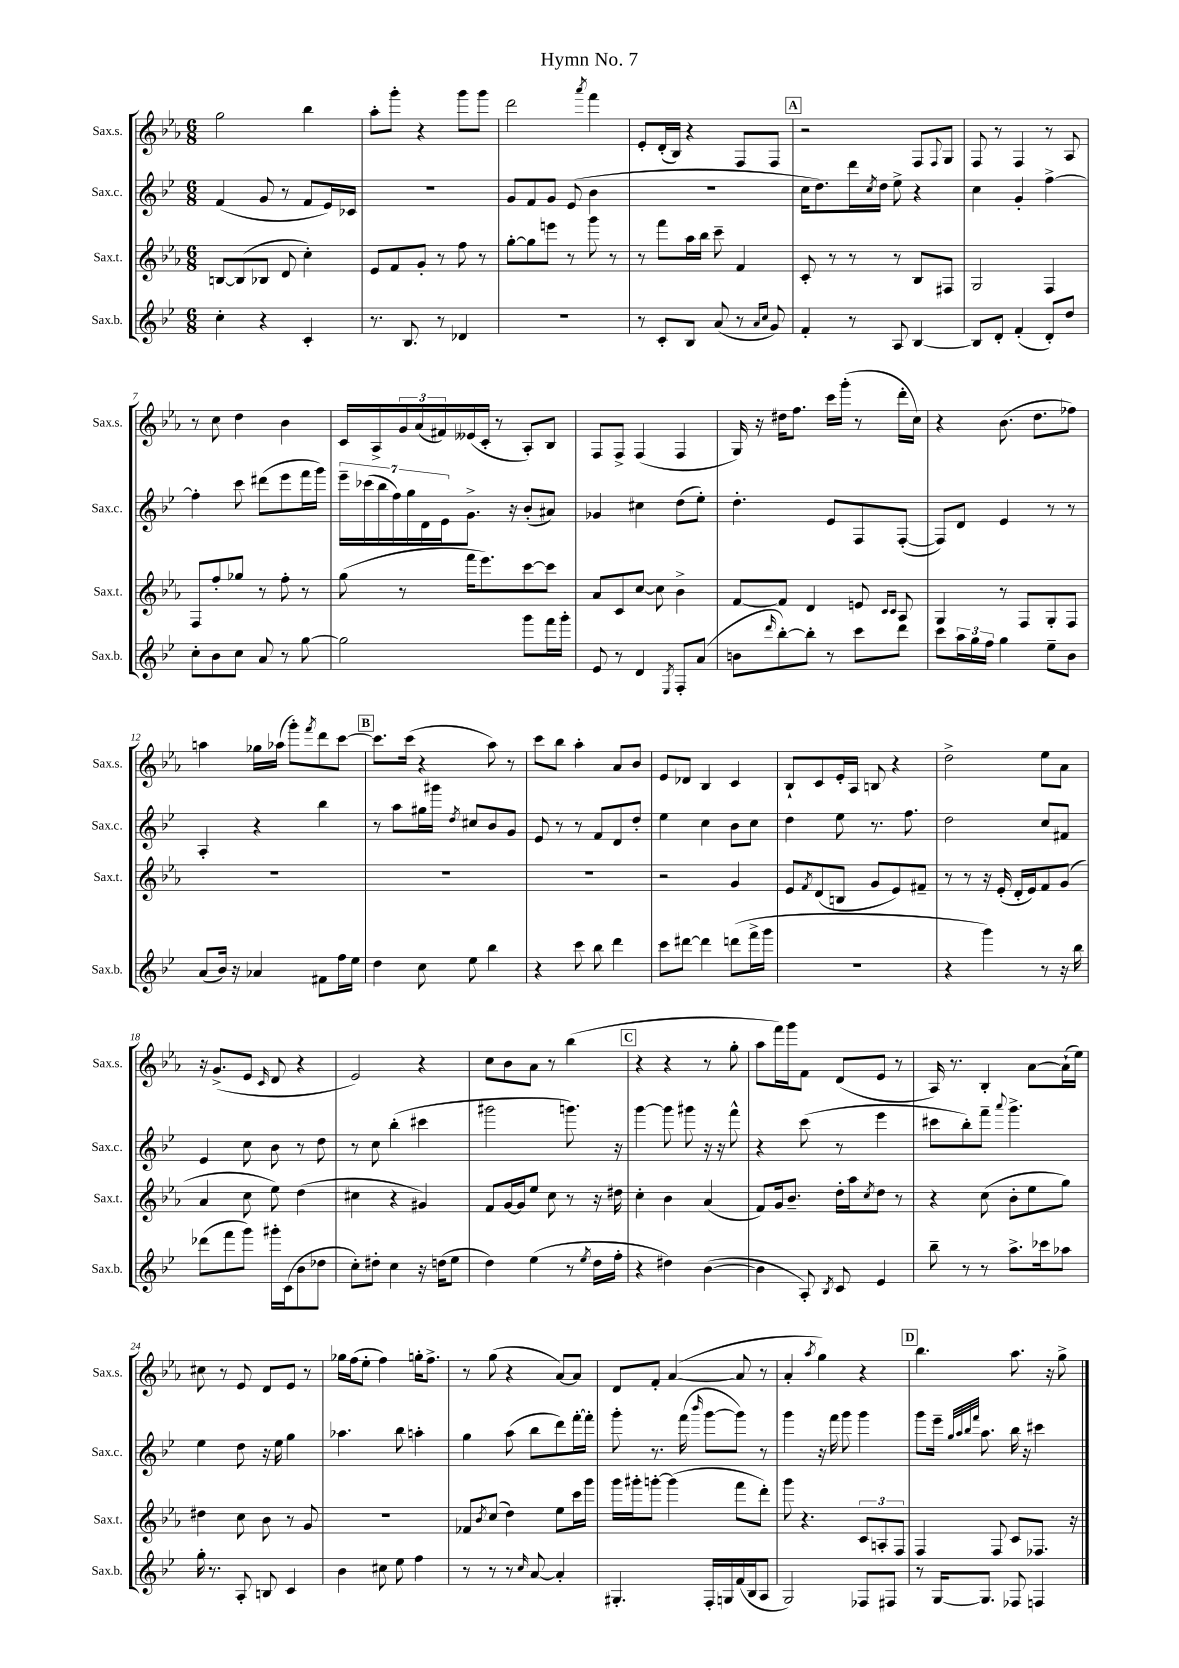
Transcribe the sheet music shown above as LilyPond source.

\header { title = "Hymn No. 7" }
<<
\new StaffGroup <<
\new Staff = "s0" \with { instrumentName = "Sax.s." shortInstrumentName = "Sax.s." } {
    \clef treble \key ees \major \numericTimeSignature \time 6/8
    g''2 bes''4 |
    aes''8-. g'''8-. r4 g'''8 g'''8 |
    d'''2 \acciaccatura { aes'''8 } f'''4 |
    ees'8-. d'16-.( bes16) r4 f8 f8 |
    \mark \markup { \box "A" } r2 f8 \appoggiatura { f8 } g8 |
    f8 r8 f4 r8 aes8 |
    r8 c''8 d''4 bes'4 |
    c'16 aes16-> \tuplet 3/2 { g'16 aes'16( fis'16) } eeses'16( c'16-. r8 aes8-.) bes8 |
    f8 f8-> f4( f4 |
    g16) r16 dis''16 f''8. c'''16 g'''16-.( r8 d'''16-. c''16) |
    r4 bes'8.( d''8. fes''8) |
    a''4 ges''16 aes''16( g'''8-.) \acciaccatura { f'''8 } d'''8 c'''8~ |
    \mark \markup { \box "B" } c'''8. c'''16( r4 aes''8) r8 |
    c'''8 bes''8 aes''4-. aes'8 bes'8 |
    ees'8 des'8 bes4 c'4 |
    bes8-! c'8 ees'16-. aes16 b8 r4 |
    d''2-> ees''8 aes'8 |
    r16 g'8.->( ees'8 \grace { c'16 } d'8 r4 |
    ees'2) r4 |
    c''8 bes'8 aes'8 r8 bes''4( |
    \mark \markup { \box "C" } r4 r4 r8 g''8-. |
    aes''8 f'''16) g'''16 f'8 d'8( ees'8 r8 |
    aes16) r8. bes4-. aes'8~ aes'16-!( ees''16) |
    cis''8 r8 ees'8 d'8 ees'8 r8 |
    ges''16 f''16( ees''8-. f''4) g''16-. f''8.-> |
    r8 g''8( r4 aes'8~) aes'8 |
    d'8 f'8-. aes'4~( aes'8 r8 |
    aes'4-. \acciaccatura { aes''8 } g''4) r4 |
    \mark \markup { \box "D" } bes''4. aes''8. r16 g''8-> \bar "|." |
}
\new Staff = "s1" \with { instrumentName = "Sax.c." shortInstrumentName = "Sax.c." } {
    \clef treble \key bes \major \numericTimeSignature \time 6/8
    f'4( g'8 r8 f'8 ees'16) ces'16 |
    R2. |
    g'8 f'8 g'8 ees'8( bes'4 |
    R2. |
    \mark \markup { \box "A" } c''16 d''8.) d'''16 \acciaccatura { c''8 } d''16 ees''8-> r4 |
    c''4 g'4-. f''4~-> |
    f''4-. c'''8 dis'''8( ees'''8 f'''16 g'''16) |
    \tuplet 7/4 { ees'''16-- ces'''16( bes''16 f''16) g''16 d'16 ees'16 } g'8.-> r16 bes'8-.( ais'8) |
    ges'4 cis''4 d''8( ees''8-.) |
    d''4.-. ees'8 f8 f8~-.( |
    f8) d'8 ees'4 r8 r8 |
    a4-. r4 bes''4 |
    \mark \markup { \box "B" } r8 a''8 gis''16 gis'''16 \acciaccatura { d''8 } cis''8 bes'8 g'8 |
    ees'8 r8 r8 f'8 d'8 d''8-. |
    ees''4 c''4 bes'8 c''8 |
    d''4 ees''8 r8. f''8. |
    d''2 c''8 fis'8 |
    ees'4 c''8 bes'8 r8 d''8 |
    r8 c''8 bes''4-.( cis'''4 |
    gis'''2 g'''8.) r16 |
    \mark \markup { \box "C" } g'''4~ g'''8 gis'''8 r16 r16 f'''8-^ |
    r4 c'''8( r8 ees'''4 |
    cis'''8 bes''8-.) f'''8-- \appoggiatura { a'''8 } g'''4.-> |
    ees''4 d''8 r16 ees''16 g''4 |
    aes''4. bes''8 a''4-. |
    g''4 a''8( bes''8 d'''8) f'''16~-. f'''16-. |
    g'''8-. r8. f'''16( \grace { bes'''16 } g'''8~ g'''8) r8 |
    g'''4 r16 f'''16 g'''8 g'''4 |
    \mark \markup { \box "D" } g'''8 ees'''16-- \grace { g''32 a''32 bes''32 f'''32 } a''8. bes''16 r16 cis'''4 \bar "|." |
}
\new Staff = "s2" \with { instrumentName = "Sax.t." shortInstrumentName = "Sax.t." } {
    \clef treble \key ees \major \numericTimeSignature \time 6/8
    b8~ b8( bes8 d'8 c''4-.) |
    ees'8 f'8 g'8-. r8 f''8 r8 |
    g''8~-. g''8 e'''8 r8 g'''8 r8 |
    r8 f'''8 aes''16 bes''16 c'''8-- f'4 |
    \mark \markup { \box "A" } c'8-. r8 r8 r8 bes8 fis8 |
    g2 f4 |
    f8 f''8-. ges''8 r8 f''8-. r8 |
    g''8( r8 f'''16 ees'''8.) c'''8~ c'''8 |
    aes'8 c'8 c''8~ c''8 bes'4-> |
    f'8~ f'8 d'4 e'8 \grace { c'16 c'16 } aes8 |
    g4 r8 f8 g8-. f8 |
    R2. |
    \mark \markup { \box "B" } R2. |
    R2. |
    r2 g'4 |
    ees'8 \acciaccatura { f'8 } d'8( b8 g'8 ees'8) fis'8-- |
    r8 r8 r16 ees'16-.( d'16-. ees'16) f'8 g'8( |
    aes'4 c''8 ees''8) d''4( |
    cis''4 r4 gis'4) |
    f'8 g'16~ g'16 ees''8 c''8 r8 r16 dis''16 |
    \mark \markup { \box "C" } c''4-. bes'4 aes'4( |
    f'8) g'16 bes'8.-- d''16-. aes''16 \acciaccatura { c''8 } d''8 r8 |
    r4 c''8( bes'8-. ees''8 g''8) |
    dis''4 c''8 bes'8 r8 g'8 |
    R2. |
    fes'8 \acciaccatura { bes'8 } c''8( d''4) ees''8 c'''16 g'''16 |
    g'''16 gis'''16-. g'''8~-. g'''4( f'''8 d'''8-.) |
    g'''8 r4. \tuplet 3/2 { c'8 a8-. f8 } |
    \mark \markup { \box "D" } f4 f8 c'8 fes8. r16 \bar "|." |
}
\new Staff = "s3" \with { instrumentName = "Sax.b." shortInstrumentName = "Sax.b." } {
    \clef treble \key bes \major \numericTimeSignature \time 6/8
    c''4-. r4 c'4-. |
    r8. bes8. r8 des'4 |
    R2. |
    r8 c'8-. bes8 a'8( r8 \grace { a'16 c''16 } g'8) |
    \mark \markup { \box "A" } f'4-. r8 a8 bes4~ |
    bes8 d'8-. f'4-.( d'8-.) d''8 |
    c''8-. bes'8 c''8 a'8 r8 g''8~ |
    g''2 g'''8 f'''16 g'''16-. |
    ees'8 r8 d'4 \acciaccatura { ees8 } f8-. a'8( |
    b'8 \grace { d'''16 } bes''8~-.) bes''8-. r8 c'''8 d'''8 |
    c'''8 \tuplet 3/2 { a''16 g''16 f''16 } g''4 ees''8-- bes'8 |
    a'8( bes'16) r16 aes'4 fis'8 f''16 ees''16 |
    \mark \markup { \box "B" } d''4 c''8 ees''8 bes''4 |
    r4 c'''8 bes''8 d'''4 |
    c'''8 dis'''8~ dis'''4 d'''8( f'''16-> g'''16 |
    R2. |
    r4 g'''4) r8 r16 bes''16 |
    des'''8( f'''8 g'''8) gis'''16-. c'16( bes'8 des''8 |
    c''8-.) dis''8-. c''4 r16 d''16( ees''8 |
    d''4) ees''4( r8 \acciaccatura { ees''8 } d''16 f''16-. |
    \mark \markup { \box "C" } r4 dis''4) bes'4~( |
    bes'4 a8-.) \acciaccatura { bes8 } c'8 ees'4 |
    bes''8-- r8 r8 a''8.-> ces'''16 aes''8 |
    g''16-. r8. a8-. b8 c'4 |
    bes'4 cis''8 ees''8 f''4 |
    r8 r8 r8 \grace { c''16 } a'8~ a'4-. |
    gis4.-. f16-. g16 f'16( bes16 a8 |
    g2) fes8 fis8 |
    \mark \markup { \box "D" } r8 g16~ g8. fes8 f4 \bar "|." |
}
>>
>>
